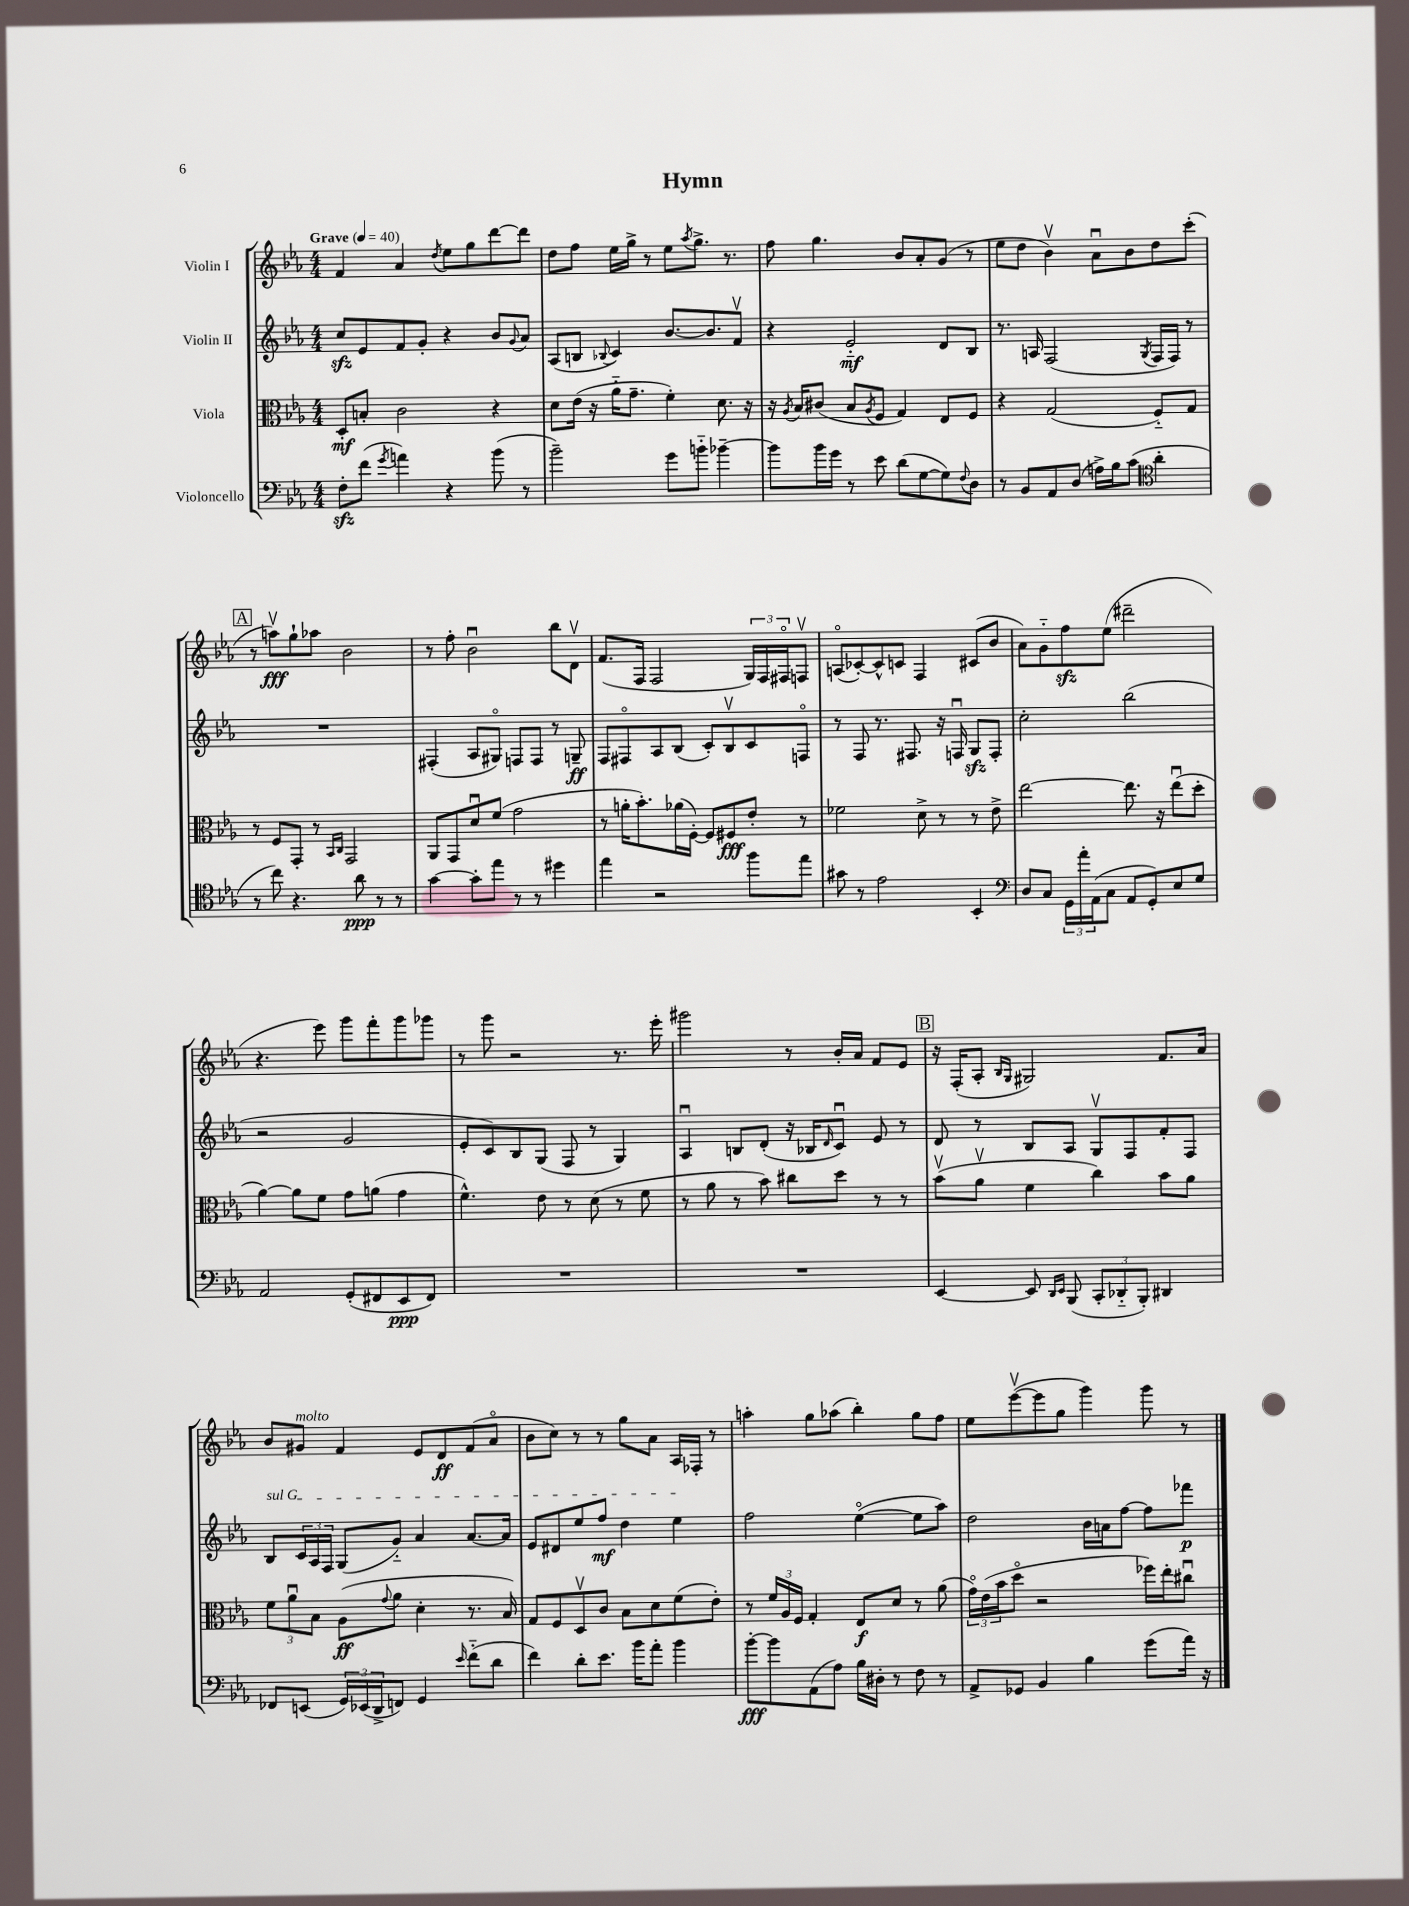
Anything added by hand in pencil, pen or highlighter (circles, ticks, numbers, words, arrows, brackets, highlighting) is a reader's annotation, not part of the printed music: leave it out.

**kern	**kern	**kern	**kern
*staff4	*staff3	*staff2	*staff1
*clefF4	*clefC3	*clefG2	*clefG2
*k[b-e-a-]	*k[b-e-a-]	*k[b-e-a-]	*k[b-e-a-]
*M4/4	*M4/4	*M4/4	*M4/4
*MM40	*MM40	*MM40	*MM40
8F'	8D'	8cc	4f
(8f	8B'	8e-	.
8qg	.	.	.
4a)	2c	8f	4a-
.	.	8g'	.
.	.	.	8qdd
4r	.	4r	8ee-
.	.	.	8gg
(8b-	4r	8b-	[8ddd
.	.	8qqg	.
8r	.	8a-	8ddd]
=	=	=	=
2b-~)	8d	(8A-	8dd
.	(16e-	8B	8ff
.	16r	.	.
.	.	8qqB-	.
.	16a-'~	4c)	16ee-
.	8.g~	.	16gg^
.	.	.	8r
8g	4f')	[8.b-	8ee-
.	.	.	8qaa-
8b'~	.	.	8.gg^
.	.	8.b-]	.
[4b-~	8.d	.	.
.	.	.	8.r
.	.	8fv	.
.	16r	.	.
=	=	=	=
8b-]	16r	4r	8ff
.	8qA-	.	.
.	16B-	.	.
16b-	(8c#	.	4.gg
16g	.	.	.
8r	8B-	2e-'~	.
.	8qA-	.	.
8e-	8F	.	.
(8d	4G)	.	8b-
[8G	.	.	8a-'
8G])	8E-	8d	(8g
8qqF	.	.	.
8D	8F	8B-	8r
=	=	=	=
8r	4r	8.r	8ee-
8BB-	.	.	8dd
.	.	16A	.
8AA-	(2G	(2F	4b-v)
(8D	.	.	.
16A^)	.	.	8a-u
16B-	.	.	.
(8c	.	.	8b-
*clefC4	*	*	*
.	.	8qG	.
4a-'	8F'~)	16F	8dd
.	.	16F)	.
.	8G	8r	(8ccc'
=	=	=	=
8r	8r	1r	8r
8cc)	8F	.	8aav)
4.r	8GG'	.	8gg`
.	8r	.	8aa-
.	16qqBB-	.	.
.	16qqC	.	.
.	2GG	.	2b-
8a-	.	.	.
8r	.	.	.
8r	.	.	.
=	=	=	=
[4g	8AA-	(4F#'	8r
.	8GG	.	8ff'
8g']	8du	8A-	2b-u
8ee-	(8f	8G#o)	.
8r	2g	8F	.
8r	.	8F	.
4dd#	.	8r	8bb-
.	.	8G~	8dv
=	=	=	=
4ee-	8r	8F	(8.f
.	16a'	8F#o	.
.	8.b-')	.	16F
2r	.	8A-	2F
.	(16a-	(8B-	.
.	[16F')	.	.
.	8F]	8c')	.
.	8F#	8B-v	.
8ff	8e-'	8c	24G)
.	.	.	24F
.	.	.	24F#o
8ee-	8r	8Fo	8Fv
=	=	=	=
8g#	2f-	8r	(8Ao
8r	.	8F	[8c-')
2e-	.	8.r	8c-^^]
.	.	.	8c
.	.	8.F#	.
.	8d^	.	4F
.	8r	16r	.
.	.	16Fu	.
4BB-'	8r	8G	(8c#
.	8e-^	8F'	8b-
=	=	=	=
*clefF4	*	*	*
8D	[2ee-	2cc'	8a-)
8C	.	.	8g'~
24GG	.	.	8ff
24a-'	.	.	.
(24AA-	.	.	.
8C	.	.	(8ee-
8AA-	8.ee-]	(2bb-	2ddd#~
8GG')	.	.	.
.	16r	.	.
8E-	(8ee-u	.	.
8G	8dd'	.	.
=	=	=	=
2AA-	[4a-)	2r	4.r
.	8a-]	.	.
.	8f	.	8eee-)
(8GG'	8g	2g	8ggg
8FF#	(8a	.	8fff'
8EE-	4g	.	8ggg
8FF#)	.	.	8ggg-
=	=	=	=
1r	4.f^^)	8e-'	8r
.	.	8c)	8ggg
.	.	8B-	2r
.	8e-	(8G	.
.	8r	8F	.
.	(8d	8r	.
.	8r	4G)	8.r
.	8f	.	.
.	.	.	16eee-'
=	=	=	=
1r	8r	4A-u	2ggg#
.	8a-	.	.
.	8r	8B	.
.	8b-)	(8d'	.
.	8cc#	16r	8r
.	.	16B-	.
.	.	16qqd	.
.	8dd	8cu)	16b-'
.	.	.	16a-
.	8r	8e-	8f
.	8r	8r	8e-
=	=	=	=
[4EE-	(8b-v	8d	16r
.	.	.	(16F'
.	8a-v	8r	8A-'
.	.	.	16qqB-
.	.	.	16qqG
8EE-]	4f	8B-	2G#)
16qqDD	.	.	.
16qqEE-	.	.	.
(8BBB-	.	8A-	.
12CC'	4cc)	8Gv	.
12DD-'~	.	.	.
.	.	8F	.
12BBB-')	.	.	.
4DD#	8b-	8f'	8.f
.	8a-	8F	.
.	.	.	16a-
=	=	=	=
8FF-	12f	8B-	8b-
.	12a-u	.	.
(8EE	.	24c	8g#
.	12B-	24A-	.
.	.	24F	.
24GG)	(8A-	(8G	4f
(24EE-	.	.	.
24DD^	.	.	.
.	8qqg	.	.
8FF)	8a-	8g'~)	.
4GG	4d'	4a-	8e-
.	.	.	8d
16qqe-	.	.	.
(8f'~	8.r	[8.a-	(8f
8d	.	.	8a-o
.	16B-)	16a-]	.
=	=	=	=
4f)	8G	8e-	8b-
.	8F	8d#	8cc)
8d'	8Dv	8ee-	8r
8.e-	8c	8ff	8r
.	8B-	4dd	8gg
16b-	.	.	.
8a-'	8d	.	8a-
4b-	(8f	4ee-	16A-
.	.	.	16F-'
.	8e-')	.	8r
=	=	=	=
[8b-'	8r	2ff	4aa'
8b-]	24f	.	.
.	24A-	.	.
.	24F	.	.
(8AA-	4G'	.	8gg
8A-)	.	.	(8aa-
16B-	8E-	([4ee-o	4bb-')
16D#'	.	.	.
8r	8d	.	.
8F	8r	8ee-]	8gg
8r	(8a-	8aa-)	8ff
=	=	=	=
8AA-^	24go)	2dd	8ee-
.	(24e-	.	.
.	24b-	.	.
8GG-	8ddo	.	([8eee-v
4BB-	2r	.	8eee-]
.	.	.	8gg
4B-	.	16b-	4ggg)
.	.	16a	.
.	.	[8ff	.
(8g	16ff-)	8ff]	8ggg
.	16ee-'	.	.
16a-)	8cc#u	8fff-	8r
16r	.	.	.
==	==	==	==
*-	*-	*-	*-
